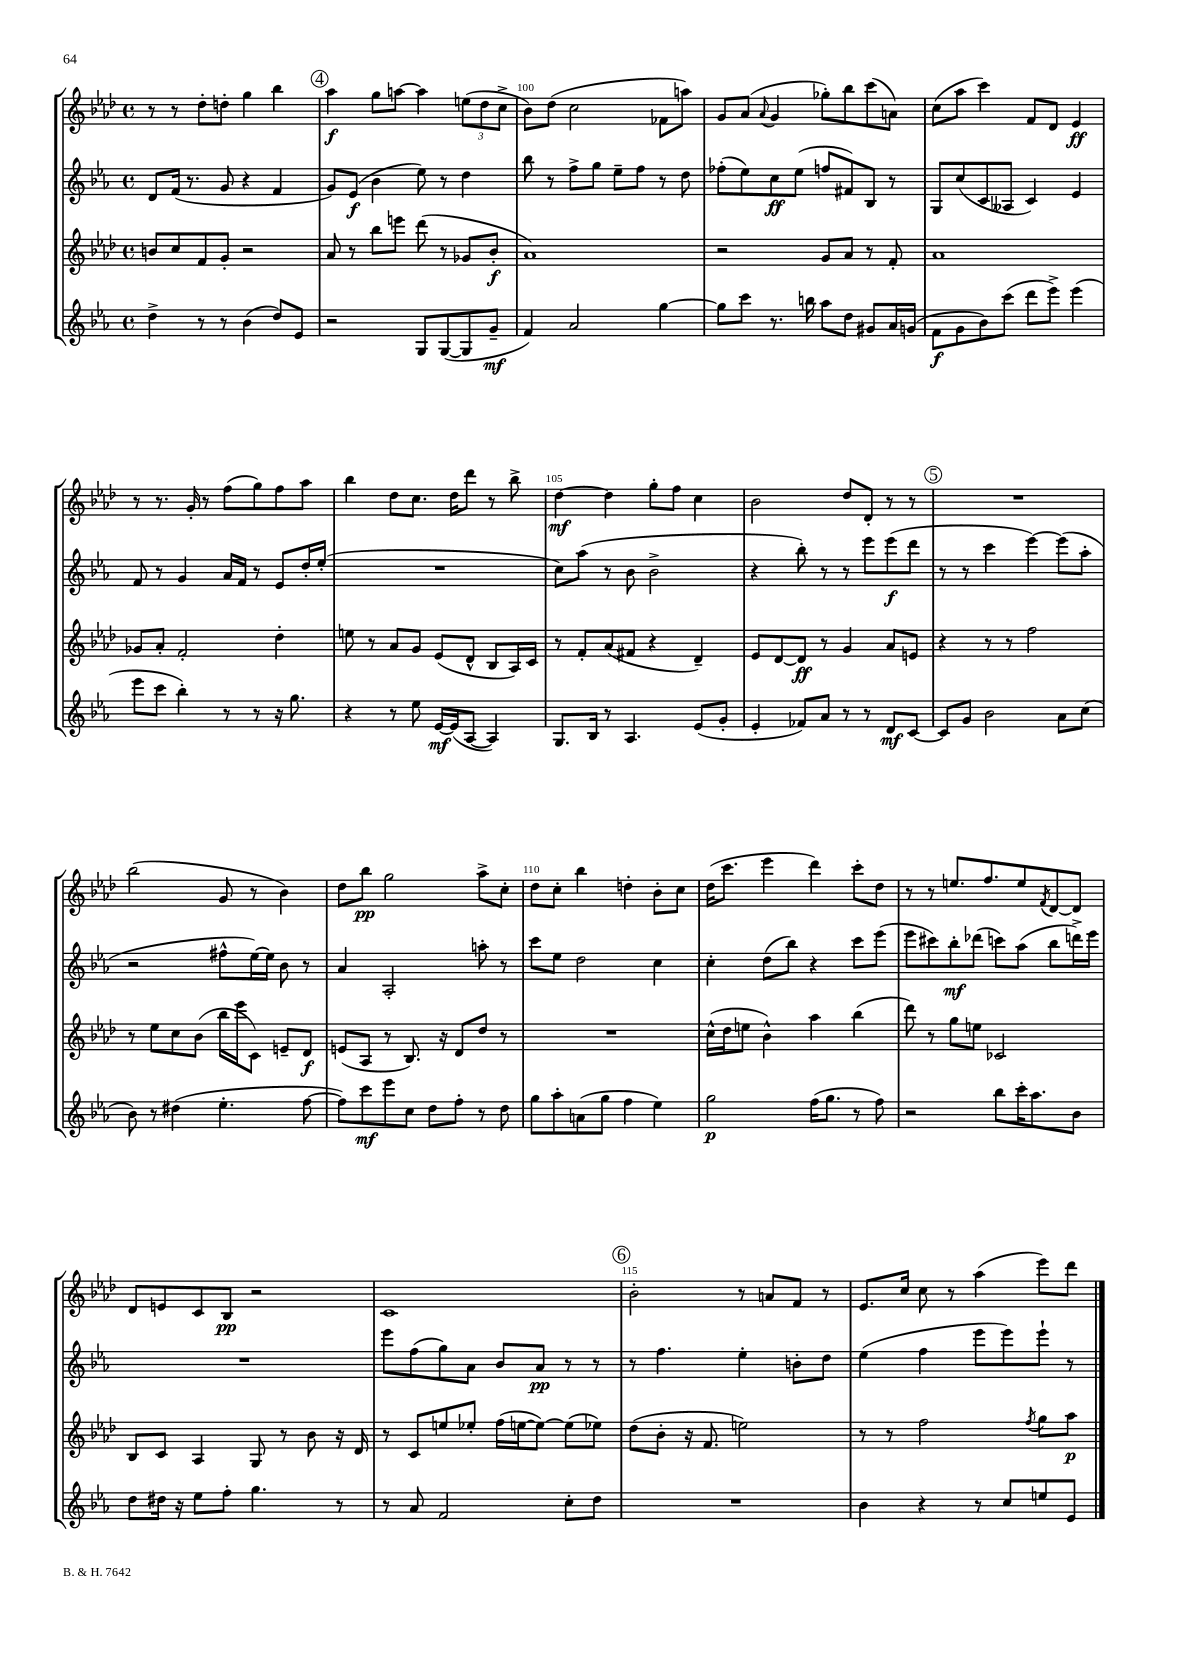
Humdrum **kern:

**kern	**dynam	**kern	**dynam	**kern	**dynam	**kern	**dynam
*part4	*part4	*part3	*part3	*part2	*part2	*part1	*part1
*staff4	*staff4	*staff3	*staff3	*staff2	*staff2	*staff1	*staff1
*clefG2	*	*clefG2	*	*clefG2	*	*clefG2	*
*k[b-e-a-]	*	*k[b-e-a-d-]	*	*k[b-e-a-]	*	*k[b-e-a-d-]	*
*M4/4	*	*M4/4	*	*M4/4	*	*M4/4	*
*met(c)	*	*met(c)	*	*met(c)	*	*met(c)	*
=98	=98	=98	=98	=98	=98	=98	=98
4dd^\	.	8bn/L	.	8d/L	.	8r	.
.	.	8cc/	.	(16f/Jk	.	8r	.
.	.	.	.	8.r	.	.	.
8r	.	8f/	.	.	.	8dd-'\L	.
8r	.	8g'/J	.	8g/	.	8ddn'\J	.
(4b-\	.	2r	.	4r	.	4gg\	.
8dd/L)	.	.	.	4f/	.	4bb-\	.
8e-/J	.	.	.	.	.	.	.
!!LO:REH:place=s1:t=4
=99	=99	=99	=99	=99	=99	=99	=99
2r	.	8a-/	.	8g/L)	.	4aa-\	f
.	.	8r	.	(8e-/J	f	.	.
.	.	8bb-\L	.	4b-\	.	8gg\L	.
.	.	8eeen\J	.	.	.	[8aan\J	.
8G/L	.	(8ddd-\	.	8ee-\)	.	4aa\]	.
([8G/	.	8r	.	8r	.	.	.
8G/]	.	8g-X/L	.	4dd\	.	(12een\L	.
.	.	.	.	.	.	12dd-\	.
8g~/J	mf	8b-'/J	f	.	.	.	.
.	.	.	.	.	.	12cc^\J	.
=100	=100	=100	=100	=100	=100	=100	=100
4f/)	.	1a-)	.	8bb-\	.	8b-\L)	.
.	.	.	.	8r	.	(8dd-\J	.
2a-/	.	.	.	8ff^\L	.	2cc\	.
.	.	.	.	8gg\J	.	.	.
.	.	.	.	8ee-~\L	.	.	.
.	.	.	.	8ff\J	.	.	.
[4gg\	.	.	.	8r	.	8f-X\L	.
.	.	.	.	8dd\	.	8aan\J)	.
=101	=101	=101	=101	=101	=101	=101	=101
8gg\L]	.	2r	.	(8ff-X'\L	.	8g/L	.
8ccc\J	.	.	.	8ee-\)	.	(8a-/J	.
.	.	.	.	.	.	8qqa-/	.
8.r	.	.	.	8cc\	ff	4g/	.
.	.	.	.	(8ee-\J	.	.	.
16bbn\	.	.	.	.	.	.	.
8aa-\L	.	8g/L	.	8ffn/L	.	8gg-X'\L)	.
8dd\J	.	8a-/J	.	8f#X/)	.	8bb-\	.
8g#X/L	.	8r	.	8B-/J	.	(8ccc\	.
16a-/L	.	8f'/	.	8r	.	8an\J)	.
(16gn/JJ	.	.	.	.	.	.	.
=102	=102	=102	=102	=102	=102	=102	=102
8f\L	f	1a-	.	8G/L	.	(8cc\L	.
8g\	.	.	.	(8cc/	.	8aa-\J	.
8b-\)	.	.	.	8c/	.	4ccc\)	.
(8ccc\J	.	.	.	8A--X/J	.	.	.
8ddd\L	.	.	.	4c/)	.	8f/L	.
8eee-^\J)	.	.	.	.	.	8d-/J	.
(4eee-\	.	.	.	4e-/	.	4e-/	ff
!!LO:LB:g=z
=103	=103	=103	=103	=103	=103	=103	=103
8eee-\L	.	8g-X/L	.	8f/	.	8r	.
8ccc\J	.	8a-'/J	.	8r	.	8.r	.
4bb-'\)	.	2f'/	.	4g/	.	.	.
.	.	.	.	.	.	16g'/	.
.	.	.	.	.	.	8r	.
8r	.	.	.	16a-/LL	.	(8ff\L	.
.	.	.	.	16f/JJ	.	.	.
8r	.	.	.	8r	.	8gg\)	.
16r	.	4dd-'\	.	8e-/L	.	8ff\	.
8.gg\	.	.	.	.	.	.	.
.	.	.	.	16dd'/L	.	8aa-\J	.
.	.	.	.	(16ee-'/JJ	.	.	.
=104	=104	=104	=104	=104	=104	=104	=104
4r	.	8een\	.	1r	.	4bb-\	.
.	.	8r	.	.	.	.	.
8r	.	8a-/L	.	.	.	8dd-\L	.
8ee-\	.	8g/J	.	.	.	8.cc\J	.
[16e-/LL	mf	(8e-/L	.	.	.	.	.
(16e-/J]	.	.	.	.	.	16dd-\KL	.
[8A-/J	.	8d-^^/J	.	.	.	8ddd-\J	.
4A-/])	.	8B-/L	.	.	.	8r	.
.	.	16A-/L)	.	.	.	8bb-^\	.
.	.	16c/JJ	.	.	.	.	.
=105	=105	=105	=105	=105	=105	=105	=105
8.G/L	.	8r	.	8cc\L)	.	[4dd-\	mf
.	.	8f'/L	.	(8aa-\J	.	.	.
16B-/Jk	.	.	.	.	.	.	.
8r	.	(8a-/	.	8r	.	4dd-\]	.
4.A-/	.	8f#X/J	.	8b-\	.	.	.
.	.	4r	.	2b-^\	.	8gg'\L	.
.	.	.	.	.	.	8ff\J	.
(8e-/L	.	4d-~/)	.	.	.	4cc\	.
8g'/J	.	.	.	.	.	.	.
=106	=106	=106	=106	=106	=106	=106	=106
4e-'/	.	8e-/L	.	4r	.	2b-\	.
.	.	[8d-/	.	.	.	.	.
8f-X/L)	.	8d-/J]	ff	8bb-'\)	.	.	.
8a-/J	.	8r	.	8r	.	.	.
8r	.	4g/	.	8r	.	8dd-/L	.
8r	.	.	.	8eee-\L	.	8d-'/J	.
8d/L	mf	8a-/L	.	(8eee-\	f	8r	.
[8c/J	.	8en/J	.	8ddd\J	.	8r	.
!!LO:REH:place=s1:t=5
=107	=107	=107	=107	=107	=107	=107	=107
8c/L]	.	4r	.	8r	.	1r	.
8g/J	.	.	.	8r	.	.	.
2b-\	.	8r	.	4ccc\	.	.	.
.	.	8r	.	.	.	.	.
.	.	2ff\	.	[4eee-\)	.	.	.
8a-\L	.	.	.	(8eee-\L]	.	.	.
(8cc\J	.	.	.	8aa-'\J	.	.	.
!!LO:LB:g=z
=108	=108	=108	=108	=108	=108	=108	=108
8b-\)	.	8r	.	2r	.	(2bb-\	.
8r	.	8ee-\L	.	.	.	.	.
(4dd#X\	.	8cc\	.	.	.	.	.
.	.	(8b-\J	.	.	.	.	.
4.ee-'\	.	16bb-\LL	.	8ff#X^^\L	.	8g/	.
.	.	16eee-\J	.	.	.	.	.
.	.	8c\J)	.	[16ee-\L)	.	8r	.
.	.	.	.	16ee-\JJ]	.	.	.
.	.	8en~/L	.	8b-\	.	4b-\)	.
[8ff\	.	8d-/J	f	8r	.	.	.
=109	=109	=109	=109	=109	=109	=109	=109
8ff\L])	.	(8en/L	.	4a-/	.	8dd-\L	.
8ccc\	mf	8A-/J	.	.	.	8bb-\J	pp
8eee-\	.	8r	.	2A-'/	.	2gg\	.
8cc\J	.	8.B-/)	.	.	.	.	.
8dd\L	.	.	.	.	.	.	.
.	.	16r	.	.	.	.	.
8ff'\J	.	8d-/L	.	.	.	.	.
8r	.	8dd-/J	.	8aan'\	.	8aa-^\L	.
8dd\	.	8r	.	8r	.	8cc'\J	.
=110	=110	=110	=110	=110	=110	=110	=110
8gg\L	.	1r	.	8ccc\L	.	8dd-\L	.
8aa-'\	.	.	.	8ee-\J	.	8cc'\J	.
(8an\	.	.	.	2dd\	.	4bb-\	.
8gg\J	.	.	.	.	.	.	.
4ff\	.	.	.	.	.	4ddn'\	.
4ee-\)	.	.	.	4cc\	.	8b-'\L	.
.	.	.	.	.	.	8cc\J	.
=111	=111	=111	=111	=111	=111	=111	=111
2gg\	p	(16cc^^\LL	.	4cc'\	.	(16dd-\KL	.
.	.	16dd-\J	.	.	.	8.ccc\J	.
.	.	8een\J	.	.	.	.	.
.	.	4b-^^\)	.	(8dd\L	.	4eee-\	.
.	.	.	.	8bb-\J)	.	.	.
(16ff\KL	.	4aa-\	.	4r	.	4ddd-\)	.
8.gg\J	.	.	.	.	.	.	.
8r	.	(4bb-\	.	8ccc\L	.	8ccc'\L	.
8ff\)	.	.	.	(8eee-\J	.	8dd-\J	.
=112	=112	=112	=112	=112	=112	=112	=112
2r	.	8ddd-\)	.	8eee-\L	.	8r	.
.	.	8r	.	8ccc#X\)	.	8r	.
.	.	8gg\L	.	8bb-'\	mf	8.een/L	.
.	.	8een\J	.	(8ddd-X\J	.	.	.
.	.	.	.	.	.	8.ff/	.
8bb-\L	.	2c-X/	.	8cccn\L)	.	.	.
16ccc'\K	.	.	.	(8aa-\J	.	8ee/	.
8.aa-\	.	.	.	.	.	.	.
.	.	.	.	.	.	8qf/	.
.	.	.	.	8bb-\L	.	[8d-/	.
8b-\J	.	.	.	16dddn^\L)	.	8d-/J]	.
.	.	.	.	16eee-\JJ	.	.	.
!!LO:LB:g=z
=113	=113	=113	=113	=113	=113	=113	=113
8dd\L	.	8B-/L	.	1r	.	8d-/L	.
16dd#X\Jk	.	8c/J	.	.	.	8en/	.
16r	.	.	.	.	.	.	.
8ee-\L	.	4A-/	.	.	.	8c/	.
8ff'\J	.	.	.	.	.	8B-/J	pp
4.gg\	.	8G/	.	.	.	2r	.
.	.	8r	.	.	.	.	.
.	.	8b-\	.	.	.	.	.
8r	.	16r	.	.	.	.	.
.	.	16d-/	.	.	.	.	.
=114	=114	=114	=114	=114	=114	=114	=114
8r	.	8r	.	8eee-\L	.	1c	.
8a-/	.	8c/L	.	(8ff\	.	.	.
2f/	.	8een/	.	8gg\)	.	.	.
.	.	8ee-X'/J	.	8a-\J	.	.	.
.	.	(16ff\LL	.	8b-/L	.	.	.
.	.	[16een\J	.	.	.	.	.
.	.	8ee\J_)	.	8a-/J	pp	.	.
8cc'\L	.	(8ee\L]	.	8r	.	.	.
8dd\J	.	8ee-X\J)	.	8r	.	.	.
!!LO:REH:place=s1:t=6
=115	=115	=115	=115	=115	=115	=115	=115
1r	.	(8dd-\L	.	8r	.	2b-'\	.
.	.	8b-'\J	.	4.ff\	.	.	.
.	.	16r	.	.	.	.	.
.	.	8.f/	.	.	.	.	.
.	.	2een\)	.	4ee-'\	.	8r	.
.	.	.	.	.	.	8an/L	.
.	.	.	.	8bn'\L	.	8f/J	.
.	.	.	.	8dd\J	.	8r	.
=116	=116	=116	=116	=116	=116	=116	=116
4b-\	.	8r	.	(4ee-\	.	8.e-/L	.
.	.	8r	.	.	.	.	.
.	.	.	.	.	.	16cc/Jk	.
4r	.	2ff\	.	4ff\	.	8cc\	.
.	.	.	.	.	.	8r	.
8r	.	.	.	8eee-\L	.	(4aa-\	.
8cc/L	.	.	.	8eee-\)	.	.	.
.	.	8qff/	.	.	.	.	.
8een/	.	8gg\L	.	8eee-`\J	.	8eee-\L)	.
8e-/J	.	8aa-\J	p	8r	.	8ddd-\J	.
==	==	==	==	==	==	==	==
*-	*-	*-	*-	*-	*-	*-	*-
